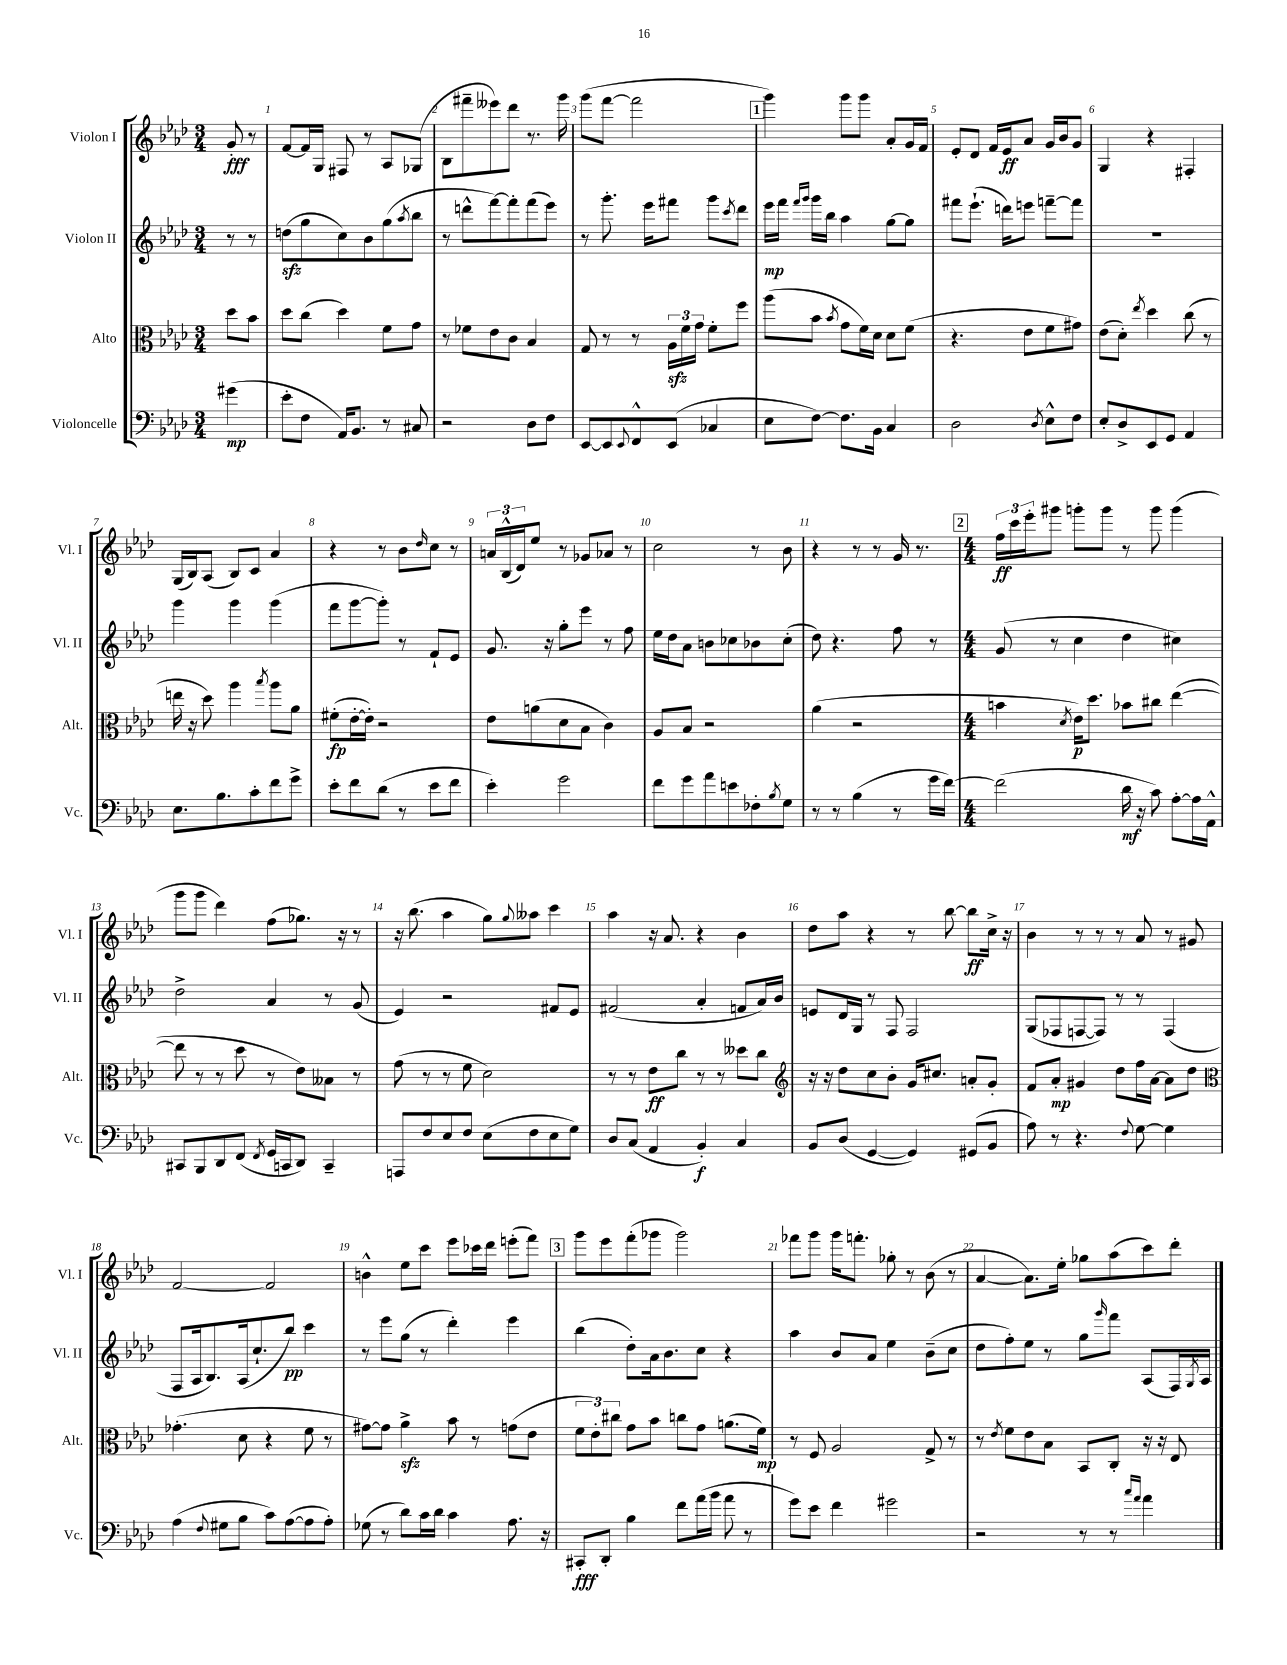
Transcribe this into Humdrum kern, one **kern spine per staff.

**kern	**dynam	**kern	**dynam	**kern	**dynam	**kern	**dynam
*part4	*part4	*part3	*part3	*part2	*part2	*part1	*part1
*staff4	*staff4	*staff3	*staff3	*staff2	*staff2	*staff1	*staff1
*I"Violoncelle	*	*I"Alto	*	*I"Violon II	*	*I"Violon I	*
*I'Vc.	*	*I'Alt.	*	*I'Vl. II	*	*I'Vl. I	*
*clefF4	*	*clefC3	*	*clefG2	*	*clefG2	*
*k[b-e-a-d-]	*	*k[b-e-a-d-]	*	*k[b-e-a-d-]	*	*k[b-e-a-d-]	*
*M3/4	*	*M3/4	*	*M3/4	*	*M3/4	*
=	=	=	=	=	=	=	=
(4g#X\	mp	8dd-\L	.	8r	.	8g'/	fff
.	.	8b-\J	.	8r	.	8r	.
=1	=1	=1	=1	=1	=1	=1	=1
8e-'\L	.	8dd-\L	.	(8ddnzz\L	.	[8f/L	.
8F\J	.	(8cc\J	.	8gg\	.	16f/L]	.
.	.	.	.	.	.	16G/JJ	.
16AA-/KL)	.	4dd-\)	.	8cc\)	.	8F#X/	.
8.BB-/J	.	.	.	.	.	.	.
.	.	.	.	8b-\	.	8r	.
8r	.	8f\L	.	(8gg\	.	8A-/L	.
.	.	.	.	8qaa-/	.	.	.
8C#X/	.	8g\J	.	8bb-\J	.	(8G-X/J	.
=2	=2	=2	=2	=2	=2	=2	=2
2r	.	8r	.	8r	.	8B-\L	.
.	.	8f-X\L	.	8dddn^^\L	.	8fff#X~\	.
.	.	8e-\	.	[8fff\)	.	8eee--X\)	.
.	.	8c\J	.	8fff'\]	.	8ddd-\J	.
8D-\L	.	4B-/	.	(8fff\	.	8.r	.
8F\J	.	.	.	8eee-\J)	.	.	.
.	.	.	.	.	.	16ggg\	.
=3	=3	=3	=3	=3	=3	=3	=3
[8EE-/L	.	8G/	.	8r	.	(8ggg\L	.
8EE-/]	.	8r	.	8.ggg'\	.	[8fff\J	.
8qqEE-/	.	.	.	.	.	.	.
8FF^^/	.	8r	.	.	.	2fff\]	.
.	.	.	.	16eee-\KL	.	.	.
(8EE-/J	.	24A-zz\LL	.	8fff#X\J	.	.	.
.	.	24f\	.	.	.	.	.
.	.	24g\JJ	.	.	.	.	.
4C-X/	.	8f'\L	.	8ggg\L	.	.	.
.	.	.	.	8qccc/	.	.	.
.	.	8ff\J	.	8ddd-\J	.	.	.
!!LO:REH:place=s1:t=1
=4	=4	=4	=4	=4	=4	=4	=4
8E-\L	.	(8aa-\L	.	16eee-\LL	mp	4ggg\)	.
.	.	.	.	16fff\JJ	.	.	.
.	.	.	.	16qqfff/LL	.	.	.
.	.	.	.	16qqggg/JJ	.	.	.
[8F\J)	.	8b-\J	.	16ggg\LL	.	.	.
.	.	.	.	16bb-\JJ	.	.	.
.	.	8qb-/	.	.	.	.	.
8.F\L]	.	8g\L	.	4aa-\	.	8ggg\L	.
.	.	16f\L)	.	.	.	8ggg\J	.
16BB-\Jk	.	16d-\JJ	.	.	.	.	.
4C/	.	8d-\L	.	[8gg\L	.	8a-'/L	.
.	.	(8f\J	.	8gg\J]	.	16g/L	.
.	.	.	.	.	.	16f/JJ	.
=5	=5	=5	=5	=5	=5	=5	=5
2D-\	.	4.r	.	8fff#X\L	.	8e-'/L	.
.	.	.	.	(8.eee-`\J	.	8d-/J	.
.	.	.	.	.	.	16f/LL	.
.	.	.	.	16dddn\KL)	.	16e-/J	ff
.	.	8e-\L	.	8eeen\J	.	8a-/J	.
8qD-/	.	.	.	.	.	.	.
8E-^^\L	.	8f\	.	[8fffn~\L	.	16g/LL	.
.	.	.	.	.	.	16b-/J	.
8F\J	.	8g#X\J)	.	8fff\J]	.	8g/J	.
=6	=6	=6	=6	=6	=6	=6	=6
8E-'/L	.	(8e-\L	.	2.r	.	4G/	.
8D-^/	.	8d-'\J)	.	.	.	.	.
.	.	8qee-/	.	.	.	.	.
8EE-/	.	4dd-\	.	.	.	4r	.
8GG/J	.	.	.	.	.	.	.
4AA-/	.	(8cc\	.	.	.	4F#X'/	.
.	.	8r	.	.	.	.	.
!!LO:LB:g=z
=7	=7	=7	=7	=7	=7	=7	=7
8.E-\L	.	16een\	.	4ggg\	.	(16G/LL	.
.	.	16r	.	.	.	16B-/J)	.
.	.	8dd-\)	.	.	.	(8A-/J	.
8.B-\	.	.	.	.	.	.	.
.	.	4aa-\	.	4ggg\	.	8B-/L)	.
8c'\	.	.	.	.	.	8c/J	.
.	.	8qbb-/	.	.	.	.	.
8f\	.	8aa-\L	.	(4ggg\	.	4a-/	.
8g^\J	.	8a-\J	.	.	.	.	.
=8	=8	=8	=8	=8	=8	=8	=8
8e-'\L	.	(8f#X'\L	fp	8fff\L	.	4r	.
8f\	.	[16e-'\L	.	[8ggg\	.	.	.
.	.	16e-'\JJ])	.	.	.	.	.
(8d-\J	.	2r	.	8ggg'\J])	.	8r	.
8r	.	.	.	8r	.	8b-\L	.
.	.	.	.	.	.	16qqdd-/	.
8e-\L	.	.	.	8f`/L	.	8cc\J	.
8f\J	.	.	.	8e-/J	.	8r	.
=9	=9	=9	=9	=9	=9	=9	=9
4e-'\)	.	8e-\L	.	8.g/	.	24an/LL	.
.	.	.	.	.	.	(24B-^^/	.
.	.	.	.	.	.	24d-/J)	.
.	.	(8an\	.	.	.	8ee-/J	.
.	.	.	.	16r	.	.	.
2g\	.	8d-\	.	8gg'\L	.	8r	.
.	.	8B-\J	.	8eee-\J	.	8g-X/L	.
.	.	4c\)	.	8r	.	8a-X/J	.
.	.	.	.	8ff\	.	8r	.
=10	=10	=10	=10	=10	=10	=10	=10
8f\L	.	8A-/L	.	16ee-\LL	.	2cc\	.
.	.	.	.	16dd-\J	.	.	.
8g\	.	8B-/J	.	8a-\J	.	.	.
8a-\	.	2r	.	8bn\L	.	.	.
8en\	.	.	.	8cc-X\	.	.	.
8F-X'\	.	.	.	8b-X\	.	8r	.
8qB-/	.	.	.	.	.	.	.
8G\J	.	.	.	(8cc-'\J	.	8b-\	.
=11	=11	=11	=11	=11	=11	=11	=11
8r	.	(4a-\	.	8dd-\)	.	4r	.
8r	.	.	.	4.r	.	.	.
(4B-\	.	2r	.	.	.	8r	.
.	.	.	.	.	.	8r	.
8r	.	.	.	8ff\	.	16g/	.
.	.	.	.	.	.	8.r	.
16g\LL	.	.	.	8r	.	.	.
[16f\JJ)	.	.	.	.	.	.	.
!!LO:REH:place=s1:t=2
=12	=12	=12	=12	=12	=12	=12	=12
*M4/4	*	*M4/4	*	*M4/4	*	*M4/4	*
(2f\]	.	4bn\	.	(8g/	.	24ff\LL	ff
.	.	.	.	.	.	24ccc\	.
.	.	.	.	.	.	24eee-'\J	.
.	.	.	.	8r	.	8ggg#X\J	.
.	.	8qd-/	.	.	.	.	.
.	.	16e-\KL)	p	4cc\	.	8gggn'\L	.
.	.	8.dd-\J	.	.	.	.	.
.	.	.	.	.	.	8ggg\J	.
16d-\	mf	8b-X\L	.	4dd-\	.	8r	.
16r	.	.	.	.	.	.	.
8c\)	.	8cc#X\J	.	.	.	8ggg\	.
[8A-'\L	.	([4ee-\	.	4cc#X\)	.	(4ggg\	.
16A-\L]	.	.	.	.	.	.	.
16AA-^^\JJ	.	.	.	.	.	.	.
!!LO:LB:g=z
=13	=13	=13	=13	=13	=13	=13	=13
8CC#X/L	.	8ee-\]	.	2dd-^\	.	8ggg\L	.
8BBB-/	.	8r	.	.	.	8ggg\J	.
8DD-/	.	8r	.	.	.	4ddd-\)	.
(8FF/J	.	8dd-\	.	.	.	.	.
8qFF/	.	.	.	.	.	.	.
16GG/LL	.	8r	.	4a-/	.	(8ff\L	.
16CCn/J	.	.	.	.	.	.	.
8DD-/J)	.	8e-\L)	.	.	.	8.gg-X\J)	.
4CC~/	.	8B--X\J	.	8r	.	.	.
.	.	.	.	.	.	16r	.
.	.	8r	.	(8g/	.	8r	.
=14	=14	=14	=14	=14	=14	=14	=14
8AAAn/L	.	(8g\	.	4e-/)	.	16r	.
.	.	.	.	.	.	(8.bb-\	.
8F/	.	8r	.	.	.	.	.
8E-/	.	8r	.	2r	.	4aa-\	.
8F/J	.	8f\	.	.	.	.	.
(8E-\L	.	2d-\)	.	.	.	8gg\L)	.
.	.	.	.	.	.	8qqgg/	.
8F\	.	.	.	.	.	8aa--X\J	.
8E-\	.	.	.	8f#X/L	.	4ccc\	.
8G\J)	.	.	.	8e-/J	.	.	.
=15	=15	=15	=15	=15	=15	=15	=15
8D-/L	.	8r	.	(2f#X/	.	4aa-\	.
(8C/J	.	8r	.	.	.	.	.
4AA-/	.	8e-\L	ff	.	.	16r	.
.	.	.	.	.	.	8.a-/	.
.	.	8cc\J	.	.	.	.	.
4BB-'/)	f	8r	.	4a-'/	.	4r	.
.	.	8r	.	.	.	.	.
4C/	.	8dd--X\L	.	8fn/L	.	4b-\	.
.	.	8cc\J	.	16a-/L)	.	.	.
.	.	.	.	16b-/JJ	.	.	.
=16	=16	=16	=16	=16	=16	=16	=16
*	*	*clefG2	*	*	*	*	*
8BB-/L	.	16r	.	8en/L	.	8dd-\L	.
.	.	16r	.	.	.	.	.
(8D-/J	.	8dd-\L	.	16d-/L	.	8aa-\J	.
.	.	.	.	16G/JJ	.	.	.
[4GG/	.	8cc\	.	8r	.	4r	.
.	.	8b-'\J	.	8F/	.	.	.
4GG/])	.	16g/KL	.	2F/	.	8r	.
.	.	8.cc#X/J	.	.	.	.	.
.	.	.	.	.	.	[8bb-\	.
(8GG#X/L	.	8an'/L	.	.	.	8bb-\L]	ff
8BB-/J	.	8g'/J	.	.	.	16cc^\Jk	.
.	.	.	.	.	.	16r	.
=17	=17	=17	=17	=17	=17	=17	=17
8A-\)	.	8f/L	.	(8G/L	.	4b-\	.
8r	.	8a-'/J	mp	8F-X/	.	.	.
4.r	.	4g#X/	.	[8Fn/	.	8r	.
.	.	.	.	8F/J])	.	8r	.
.	.	8dd-\L	.	8r	.	8r	.
8qqF/	.	.	.	.	.	.	.
[8G\	.	16ff\L	.	8r	.	8a-/	.
.	.	[16a-\JJ	.	.	.	.	.
4G\]	.	8a-\L]	.	(4F/	.	8r	.
.	.	8dd-\J	.	.	.	8g#X/	.
!!LO:LB:g=z
=18	=18	=18	=18	=18	=18	=18	=18
*	*	*clefC3	*	*	*	*	*
(4A-\	.	(4.g-X'\	.	8F/L	.	[2f/	.
.	.	.	.	16A-/k	.	.	.
.	.	.	.	8.B-/)	.	.	.
8qqF/	.	.	.	.	.	.	.
8G#X\L	.	.	.	.	.	.	.
8B-\J	.	8d-\	.	(16A-/k	.	.	.
.	.	.	.	8.cc`/	.	.	.
8c\L)	.	4r	.	.	.	2f/]	.
([8A-\	.	.	.	8bb-/J)	pp	.	.
8A-\]	.	8f\	.	4ccc\	.	.	.
8A-'\J)	.	8r	.	.	.	.	.
=19	=19	=19	=19	=19	=19	=19	=19
(8G-X\	.	[8g#X\L)	.	8r	.	4bn^^\	.
8r	.	8g#\J]	.	8eee-\L	.	.	.
8d-\L)	.	4a-zz^\	.	(8gg\J	.	8ee-\L	.
16c\L	.	.	.	8r	.	8ccc\J	.
16d-\JJ	.	.	.	.	.	.	.
4c\	.	8b-\	.	4ddd-'\)	.	8eee-\L	.
.	.	8r	.	.	.	16ccc-X\L	.
.	.	.	.	.	.	16ddd-\JJ	.
8.A-\	.	(8gn\L	.	4eee-\	.	(8eeen'\L	.
.	.	8e-\J	.	.	.	8fff\J)	.
16r	.	.	.	.	.	.	.
!!LO:REH:place=s1:t=3
=20	=20	=20	=20	=20	=20	=20	=20
8CC#X'/L	fff	12f\L	.	(4bb-\	.	8ggg\L	.
.	.	12e-'\)	.	.	.	.	.
8DD-'/J	.	.	.	.	.	8eee-\	.
.	.	12cc#X\J	.	.	.	.	.
4B-\	.	8g\L	.	8dd-'\L)	.	(8fff'\	.
.	.	8b-\J	.	16a-\k	.	8ggg-X\J	.
.	.	.	.	8.b-\	.	.	.
8f\L	.	8ccn\L	.	.	.	2ggg-\)	.
(16a-\L	.	8g\J	.	8cc\J	.	.	.
16b-\JJ	.	.	.	.	.	.	.
8a-\	.	(8.an\L	.	4r	.	.	.
8r	.	.	.	.	.	.	.
.	.	16f\Jk)	mp	.	.	.	.
=21	=21	=21	=21	=21	=21	=21	=21
8g\L)	.	8r	.	4aa-\	.	8fff-X\L	.
8e-\J	.	8F/	.	.	.	8ggg\J	.
4f\	.	2A-/	.	8b-/L	.	16ggg\KL	.
.	.	.	.	.	.	8.fffn'\J	.
.	.	.	.	8a-/J	.	.	.
2g#X\	.	.	.	4ee-\	.	8gg-X'\	.
.	.	.	.	.	.	8r	.
.	.	8G^/	.	(8b-~\L	.	(8b-\	.
.	.	8r	.	8cc\J	.	8r	.
=22	=22	=22	=22	=22	=22	=22	=22
2r	.	8r	.	8dd-\L	.	[4a-/	.
.	.	8qe-/	.	.	.	.	.
.	.	8f\L	.	8ff'\)	.	.	.
.	.	8e-\	.	8ee-\J	.	8.a-\L])	.
.	.	8B-\J	.	8r	.	.	.
.	.	.	.	.	.	16ee-'\Jk	.
8r	.	8BB-/L	.	8gg\L	.	8gg-X\L	.
.	.	.	.	16qqggg/	.	.	.
8r	.	8C'/J	.	8fff\J	.	(8aa-\	.
16qqcc/LL	.	.	.	.	.	.	.
16qqa-/JJ	.	.	.	.	.	.	.
4a-\	.	16r	.	(8A-/L	.	8ccc\)	.
.	.	16r	.	.	.	.	.
.	.	8E-/	.	16F/L)	.	8ddd-'\J	.
.	.	.	.	8qG/	.	.	.
.	.	.	.	16A-/JJ	.	.	.
==	==	==	==	==	==	==	==
*-	*-	*-	*-	*-	*-	*-	*-
